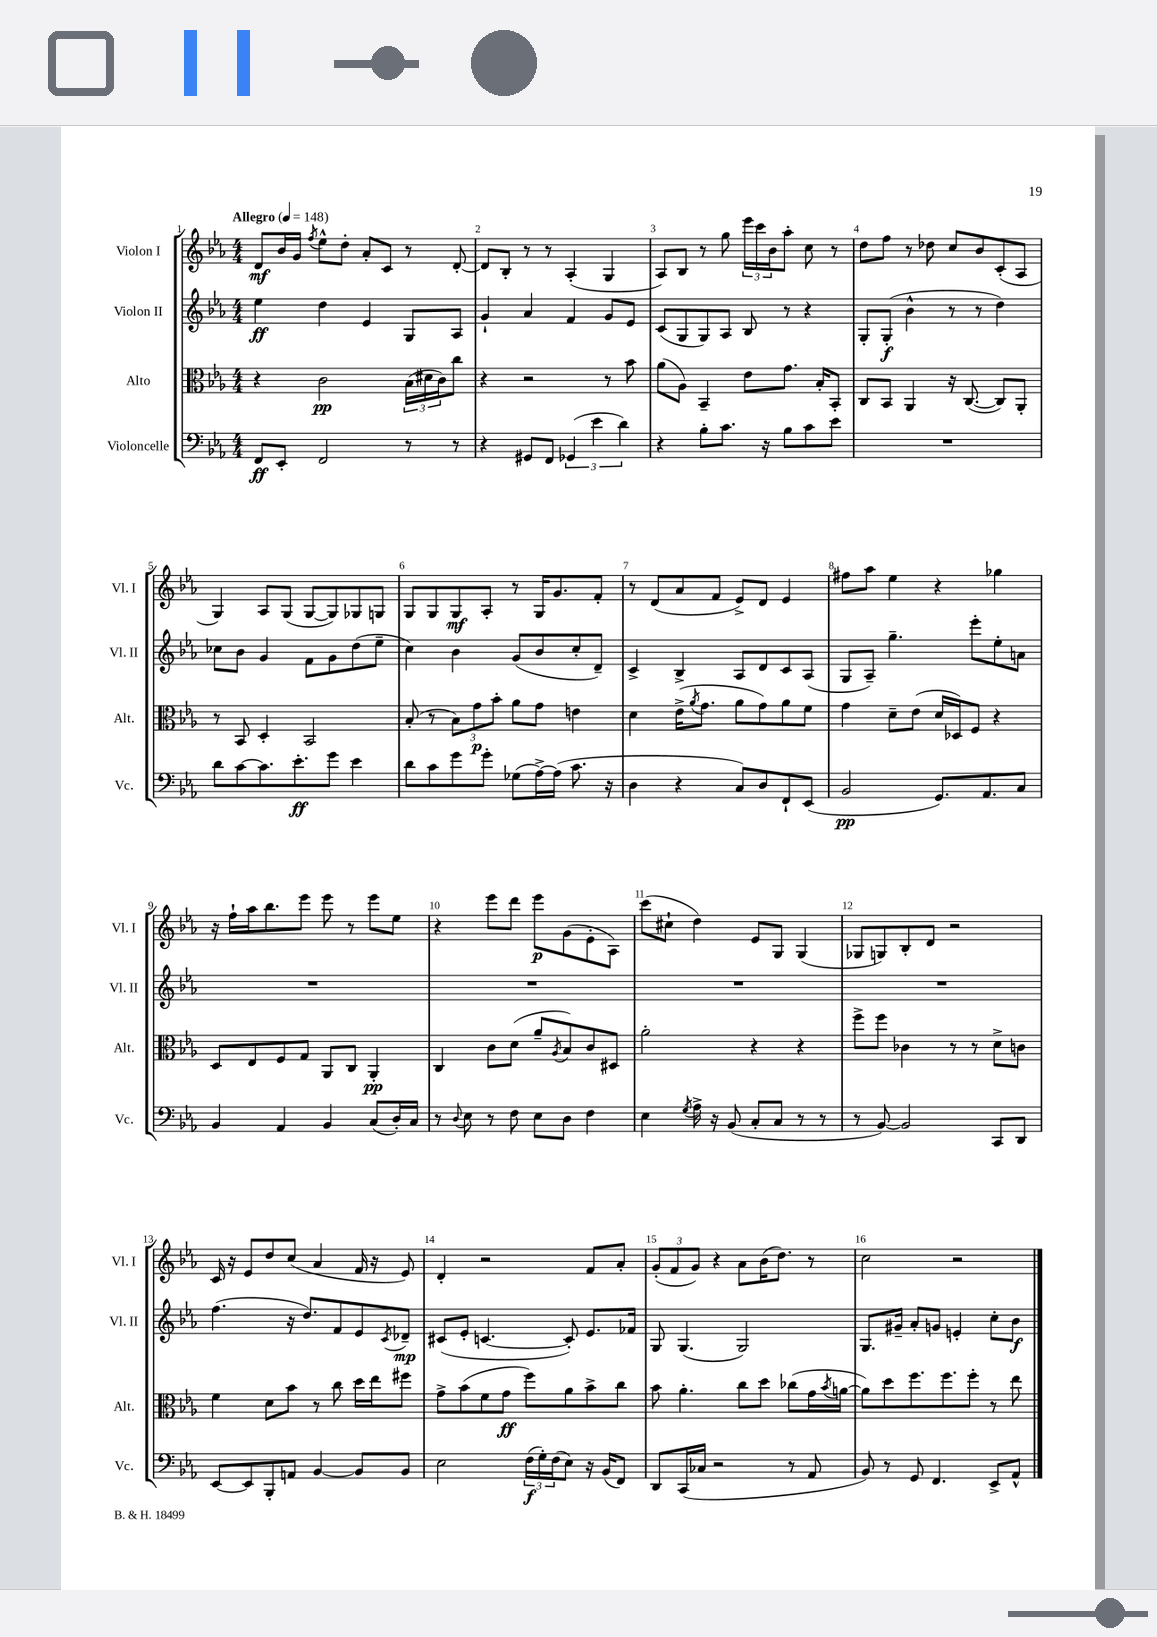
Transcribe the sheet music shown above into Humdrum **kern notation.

**kern	**dynam	**kern	**dynam	**kern	**dynam	**kern	**dynam
*part4	*part4	*part3	*part3	*part2	*part2	*part1	*part1
*staff4	*staff4	*staff3	*staff3	*staff2	*staff2	*staff1	*staff1
*I"Violoncelle	*	*I"Alto	*	*I"Violon II	*	*I"Violon I	*
*I'Vc.	*	*I'Alt.	*	*I'Vl. II	*	*I'Vl. I	*
*clefF4	*	*clefC3	*	*clefG2	*	*clefG2	*
*k[b-e-a-]	*	*k[b-e-a-]	*	*k[b-e-a-]	*	*k[b-e-a-]	*
*M4/4	*	*M4/4	*	*M4/4	*	*M4/4	*
*MM148	*	*MM148	*	*MM148	*	*MM148	*
=1	=1	=1	=1	=1	=1	=1	=1
!	!	!	!	!	!	!LO:TX:a:B:t=Allegro	!
8FF/L	ff	4r	.	4ee-\	ff	8d/L	mf
8EE-'/J	.	.	.	.	.	16b-/L	.
.	.	.	.	.	.	16g/JJ	.
.	.	.	.	.	.	8qff/	.
2FF/	.	2c\	pp	4dd\	.	8ee-^^\L	.
.	.	.	.	.	.	8dd'\J	.
.	.	.	.	4e-/	.	8a-'/L	.
.	.	.	.	.	.	8c/J	.
8r	.	(24B-\LL	.	8G/L	.	8r	.
.	.	24d#X\	.	.	.	.	.
.	.	24c\J)	.	.	.	.	.
8r	.	8cc\J	.	8A-/J	.	[8d'/	.
=2	=2	=2	=2	=2	=2	=2	=2
4r	.	4r	.	4g`/	.	8d/L]	.
.	.	.	.	.	.	8B-'/J	.
8GG#X/L	.	2r	.	4a-/	.	8r	.
8FF/J	.	.	.	.	.	8r	.
(6GG-X/	.	.	.	4f/	.	(4A-'/	.
6e-\	.	.	.	.	.	.	.
.	.	8r	.	8g/L	.	4G/	.
6d\)	.	.	.	.	.	.	.
.	.	8b-\	.	8e-/J	.	.	.
=3	=3	=3	=3	=3	=3	=3	=3
4r	.	(8a-\L	.	(8c/L	.	8A-/L)	.
.	.	8A-\J)	.	8G/	.	8B-/J	.
8B-'\L	.	4BB-~/	.	8G/)	.	8r	.
8.c\J	.	.	.	8A-/J	.	8gg\	.
.	.	8e-\L	.	8B-/	.	24eee-\LL	.
.	.	.	.	.	.	24ccc\	.
16r	.	.	.	.	.	.	.
.	.	.	.	.	.	24b-\J	.
8B-\L	.	8.g\J	.	8r	.	8aa-'\J	.
8c\	.	.	.	4r	.	8cc\	.
.	.	16B-'/KL	.	.	.	.	.
8e-\J	.	8BB-'/J	.	.	.	8r	.
=4	=4	=4	=4	=4	=4	=4	=4
1r	.	8C/L	.	8G'/L	.	8dd\L	.
.	.	8BB-/J	.	(8G'/J	f	8ff\J	.
.	.	4AA-/	.	4b-^^\	.	8r	.
.	.	.	.	.	.	8dd-X\	.
.	.	16r	.	8r	.	8cc/L	.
.	.	([8.C/	.	.	.	.	.
.	.	.	.	8r	.	8b-/	.
.	.	8C/L])	.	4dd\)	.	(8c'/	.
.	.	8AA-'/J	.	.	.	8A-/J	.
!!LO:LB:g=z
=5	=5	=5	=5	=5	=5	=5	=5
8d\L	.	8r	.	8cc-X\L	.	4G/)	.
[8c\	.	8BB-/	.	8b-\J	.	.	.
8.c\]	.	4D'/	.	4g/	.	8A-/L	.
.	.	.	.	.	.	(8G/J	.
8.e-'\	ff	.	.	.	.	.	.
.	.	2BB-/	.	8f\L	.	[8G/L	.
8g\J	.	.	.	8g\	.	8G/])	.
4e-\	.	.	.	(8dd\	.	8G-X/	.
.	.	.	.	8ee-~\J	.	8Gn/J	.
=6	=6	=6	=6	=6	=6	=6	=6
8d\L	.	(8B-'/	.	4cc\)	.	8G/L	.
8c\	.	8r	.	.	.	8G/	.
8g\	.	12B-\L)	.	4b-\	.	8G/	mf
.	.	12g\	p	.	.	.	.
8g'\J	.	.	.	.	.	8A-'/J	.
.	.	12b-'\J	.	.	.	.	.
(8G-X\L	.	8a-\L	.	(8g/L	.	8r	.
[16A-^\L)	.	8g\J	.	8b-/	.	16G/KL	.
(16A-\JJ]	.	.	.	.	.	8.g/	.
8.c\	.	4en\	.	8cc'/	.	.	.
.	.	.	.	8d~/J)	.	8f'/J	.
16r	.	.	.	.	.	.	.
=7	=7	=7	=7	=7	=7	=7	=7
4D\	.	4d\	.	4c^/	.	8r	.
.	.	.	.	.	.	(8d/L	.
4r	.	(16e-^\KL	.	4B-^/	.	8a-/	.
.	.	8qa-/	.	.	.	.	.
.	.	8.g\J	.	.	.	.	.
.	.	.	.	.	.	8f/J	.
8C/L)	.	8a-\L	.	8A-/L	.	8e-^/L)	.
8D/	.	8g\)	.	8d/	.	8d/J	.
8FF`/	.	8a-\	.	8c/	.	4e-/	.
(8EE-/J	.	8f\J	.	(8A-/J	.	.	.
=8	=8	=8	=8	=8	=8	=8	=8
2BB-/	pp	4g\	.	8G/L	.	8ff#X\L	.
.	.	.	.	8A-~/J)	.	8aa-\J	.
.	.	8d~\L	.	4.gg~\	.	4ee-\	.
.	.	(8e-\J	.	.	.	.	.
8.GG/L)	.	16d/LL	.	.	.	4r	.
.	.	16D-X/J)	.	.	.	.	.
.	.	8F/J	.	8eee-'\L	.	.	.
8.AA-/	.	.	.	.	.	.	.
.	.	4r	.	8ee-'\	.	4gg-X\	.
8C/J	.	.	.	8an\J	.	.	.
!!LO:LB:g=z
=9	=9	=9	=9	=9	=9	=9	=9
4BB-/	.	8D/L	.	1r	.	16r	.
.	.	.	.	.	.	16ff`\LL	.
.	.	8E-/	.	.	.	16aa-\J	.
.	.	.	.	.	.	8.bb-\	.
4AA-/	.	8F/	.	.	.	.	.
.	.	8G/J	.	.	.	8eee-\J	.
4BB-/	.	8AA-/L	.	.	.	8eee-\	.
.	.	8C/J	.	.	.	8r	.
(8C/L	.	4AA-'/	pp	.	.	8eee-\L	.
16D'/L)	.	.	.	.	.	8ee-\J	.
16C/JJ	.	.	.	.	.	.	.
=10	=10	=10	=10	=10	=10	=10	=10
8r	.	4C/	.	1r	.	4r	.
8qqD/	.	.	.	.	.	.	.
8E-\	.	.	.	.	.	.	.
8r	.	8c\L	.	.	.	8eee-\L	.
8F\	.	(8d\J	.	.	.	8ddd\J	.
8E-\L	.	8a-~/L	.	.	.	8eee-\L	p
.	.	8qA-/	.	.	.	.	.
8D\J	.	8B-/)	.	.	.	(8g\	.
4F\	.	8c/	.	.	.	8e-'\	.
.	.	8D#X/J	.	.	.	8A-\J)	.
=11	=11	=11	=11	=11	=11	=11	=11
4E-\	.	2a-'\	.	1r	.	(8ccc\L	.
.	.	.	.	.	.	8cc#X`\J	.
8qG/	.	.	.	.	.	.	.
16A-^\	.	.	.	.	.	4dd\)	.
16r	.	.	.	.	.	.	.
(8BB-/	.	.	.	.	.	.	.
8C'/L	.	4r	.	.	.	8e-/L	.
8C/J	.	.	.	.	.	8G/J	.
8r	.	4r	.	.	.	(4G/	.
8r	.	.	.	.	.	.	.
=12	=12	=12	=12	=12	=12	=12	=12
8r	.	8ff^\L	.	1r	.	8G-X/L	.
[8BB-/)	.	8ff\J	.	.	.	8Gn/)	.
2BB-/]	.	4c-X\	.	.	.	8B-'/	.
.	.	.	.	.	.	8d/J	.
.	.	8r	.	.	.	2r	.
.	.	8r	.	.	.	.	.
8CC/L	.	8d^\L	.	.	.	.	.
8DD/J	.	8cn\J	.	.	.	.	.
!!LO:LB:g=z
=13	=13	=13	=13	=13	=13	=13	=13
[8EE-/L	.	4f\	.	(4.ff\	.	16c/	.
.	.	.	.	.	.	16r	.
8EE-/]	.	.	.	.	.	8e-/L	.
8BBB-'/	.	8d\L	.	.	.	8dd/	.
8AAn/J	.	8b-\J	.	16r	.	(8cc/J	.
.	.	.	.	8.dd/L)	.	.	.
[4BB-/	.	8r	.	.	.	4a-/	.
.	.	8cc\	.	8f/	.	.	.
8BB-/L]	.	16dd\LL	.	8e-/	.	16f/	.
.	.	16ee-\J	.	.	.	16r	.
.	.	.	.	8qc/	.	.	.
8BB-/J	.	8ff#X\J	.	8d-X~/J	mp	8e-/)	.
=14	=14	=14	=14	=14	=14	=14	=14
2E-\	.	8g^\L	.	(8c#X/L	.	4d'/	.
.	.	(8b-\	.	8e-'/J	.	.	.
.	.	8f\	.	[4.cn/	.	2r	.
.	.	8g\J	ff	.	.	.	.
(24F\LL	f	8ff\L)	.	.	.	.	.
24G'\)	.	.	.	.	.	.	.
(24F\J	.	.	.	.	.	.	.
8E-\J)	.	8a-\	.	8c'/])	.	.	.
16r	.	8b-^\	.	8.e-/L	.	8f/L	.
(16BB-/KL	.	.	.	.	.	.	.
8FF/J)	.	8cc\J	.	.	.	8a-'/J	.
.	.	.	.	16f-X/Jk	.	.	.
=15	=15	=15	=15	=15	=15	=15	=15
8DD/L	.	8b-\	.	8G/	.	(12g'/L	.
.	.	.	.	.	.	12f/	.
(16CC/L	.	4.a-'\	.	(4.G/	.	.	.
.	.	.	.	.	.	12g/J)	.
16C-X/JJ	.	.	.	.	.	.	.
2r	.	.	.	.	.	4r	.
.	.	8cc\L	.	2G/)	.	8a-\L	.
.	.	8dd\J	.	.	.	(16b-\K	.
.	.	.	.	.	.	8.dd\J)	.
8r	.	(8cc-X\L	.	.	.	.	.
8AA-/	.	16g\L	.	.	.	8r	.
.	.	8qb-/	.	.	.	.	.
.	.	[16an\JJ	.	.	.	.	.
=16	=16	=16	=16	=16	=16	=16	=16
8BB-/)	.	8a\L])	.	8.G/L	.	2cc\	.
8r	.	8dd\	.	.	.	.	.
.	.	.	.	16g#X~/Jk	.	.	.
8GG/	.	8.ff\	.	8a-'/L	.	.	.
4.FF/	.	.	.	8gn/J	.	.	.
.	.	8.ff\	.	.	.	.	.
.	.	.	.	4en'/	.	2r	.
.	.	8ff'\J	.	.	.	.	.
8EE-^/L	.	8r	.	8cc'\L	.	.	.
8AA-^^/J	.	8ee-\	.	8b-\J	f	.	.
==	==	==	==	==	==	==	==
*-	*-	*-	*-	*-	*-	*-	*-
